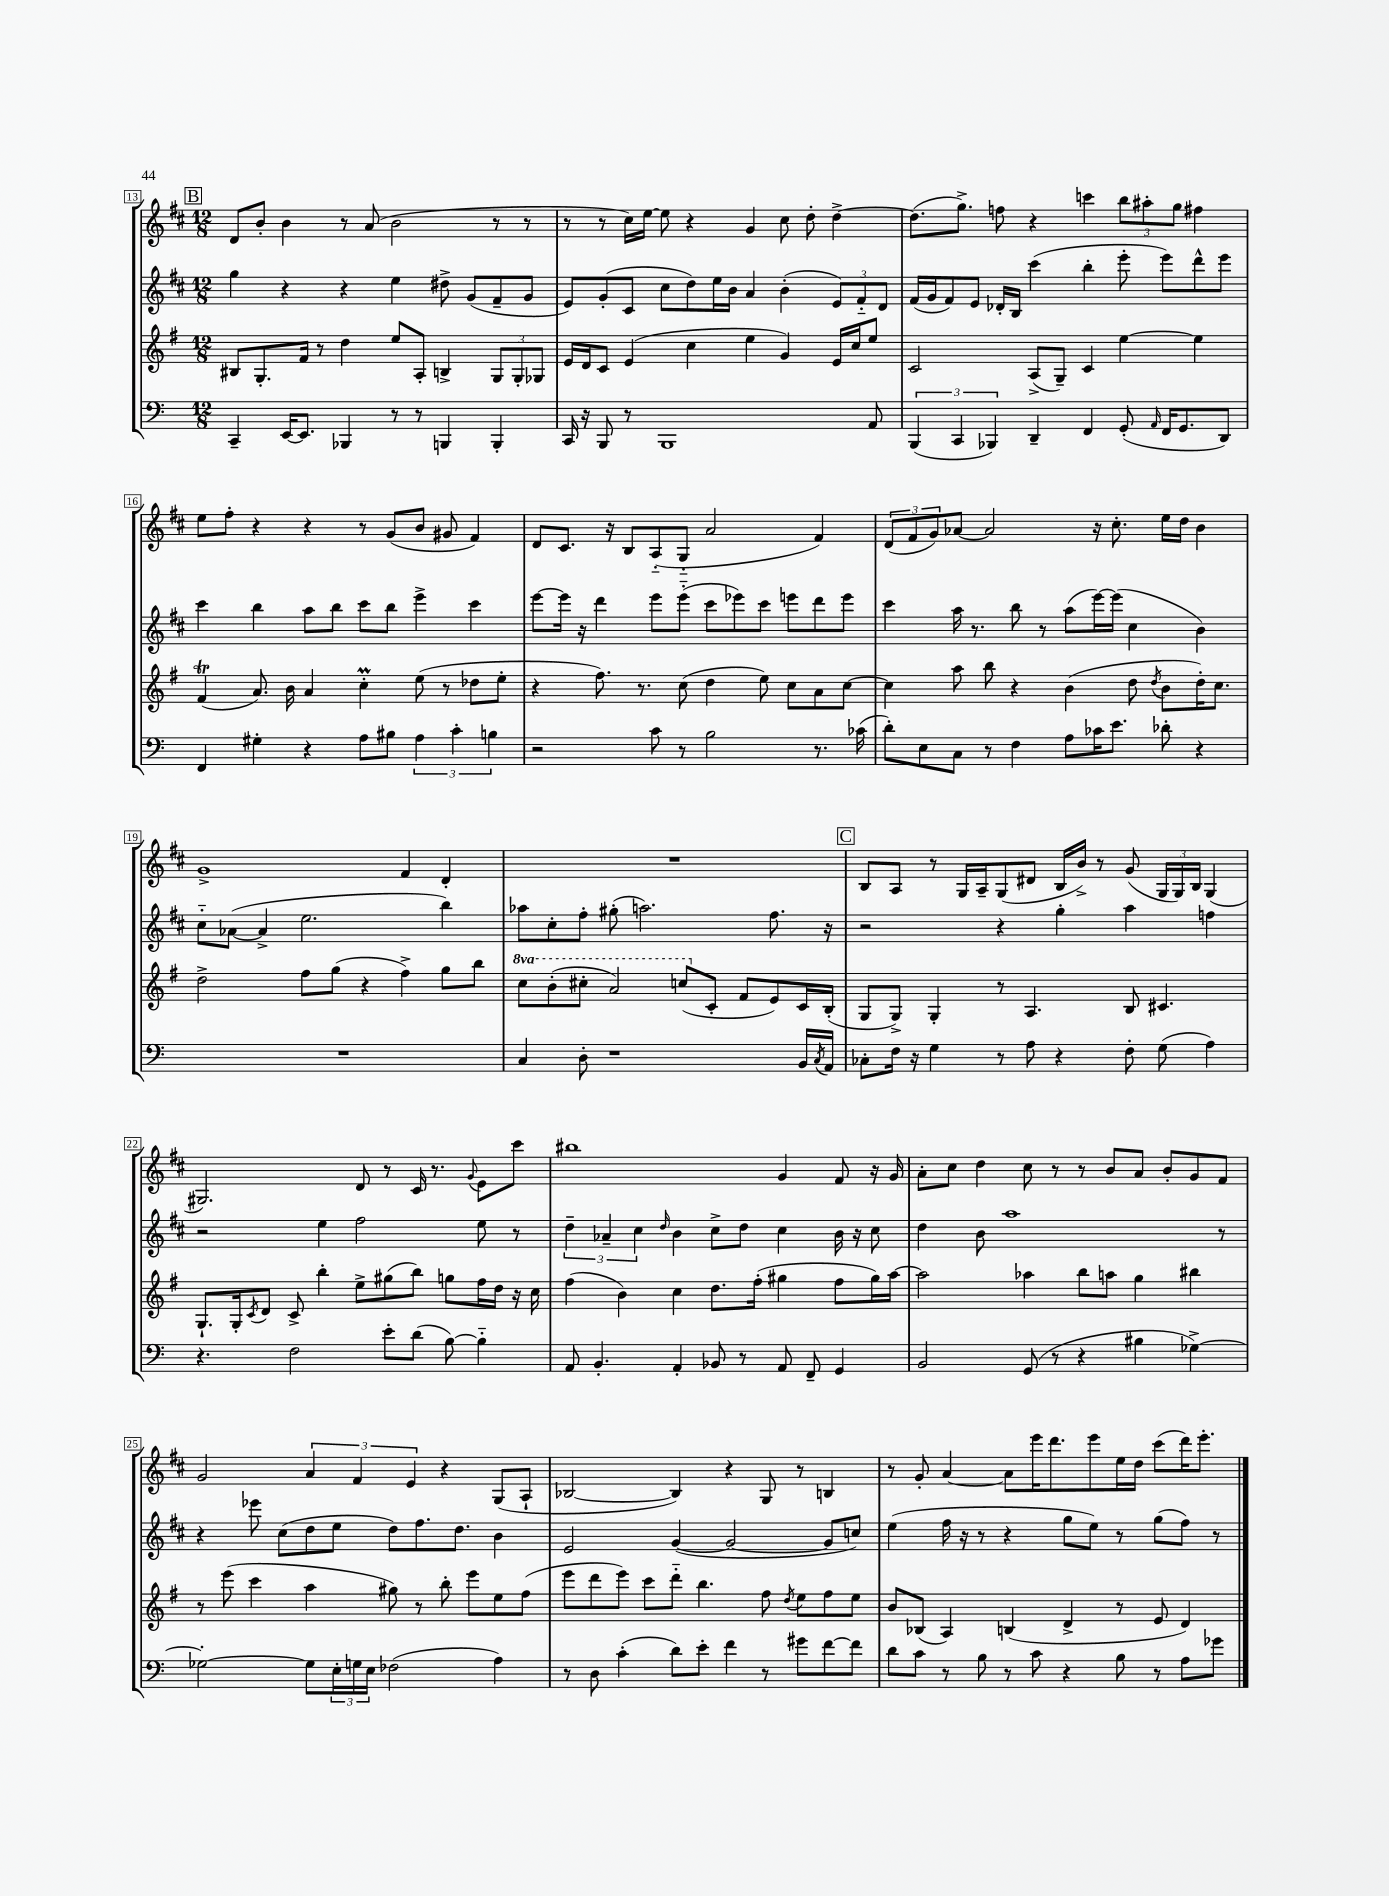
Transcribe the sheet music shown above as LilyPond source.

<<
\new StaffGroup <<
\new Staff = "s0" {
    \clef treble \key d \major \numericTimeSignature \time 12/8
    \mark \markup { \box "B" } d'8 b'8-. b'4 r8 a'8( b'2 r8 r8 |
    r8 r8 cis''16) e''16~ e''8 r4 g'4 cis''8 d''8-. d''4~-> |
    d''8.( g''8.->) f''8 r4 c'''4 \tuplet 3/2 { b''8 ais''8-. g''8 } fis''4 |
    e''8 fis''8-. r4 r4 r8 g'8( b'8 gis'8 fis'4) |
    d'8 cis'8. r16 b8 a8-_( g8-_ a'2 fis'4) |
    \tuplet 3/2 { d'8( fis'8 g'8) } aes'8~ aes'2 r16 cis''8.-. e''16 d''16 b'4 |
    g'1-> fis'4 d'4-. |
    R1. |
    \mark \markup { \box "C" } b8 a8 r8 g16 a16-- g8( dis'8 b16 b'16->) r8 g'8( \tuplet 3/2 { g16 g16) b16 } g4( |
    gis2.) d'8 r8 cis'16 r8. \appoggiatura { g'8 } e'8 cis'''8 |
    bis''1 g'4 fis'8 r16 g'16 |
    a'8-. cis''8 d''4 cis''8 r8 r8 b'8 a'8 b'8-. g'8 fis'8 |
    g'2 \tuplet 3/2 { a'4 fis'4 e'4 } r4 g8( a8-! |
    bes2~ bes4) r4 g8 r8 b4 |
    r8 g'8-. a'4~ a'8 e'''16 d'''8. e'''8 e''16 d''16 cis'''8( d'''16) e'''8.-. \bar "|." |
}
\new Staff = "s1" {
    \clef treble \key d \major \numericTimeSignature \time 12/8
    \mark \markup { \box "B" } g''4 r4 r4 e''4 dis''8-> g'8( fis'8-- g'8 |
    e'8) g'8-.( cis'8 cis''8 d''8) e''16 b'16 a'4 b'4-.( \tuplet 3/2 { e'8) fis'8-_ d'8 } |
    fis'16( g'16 fis'8) e'8 des'16-. b16 cis'''4( b''4-. e'''8-. e'''8) d'''8-^ e'''8 |
    cis'''4 b''4 a''8 b''8 cis'''8 b''8 e'''4-> cis'''4 |
    e'''8~ e'''16 r16 d'''4 e'''8 e'''8-_( cis'''8 ees'''8) cis'''8 e'''8 d'''8 e'''8 |
    cis'''4 a''16 r8. b''8 r8 a''8( e'''16~) e'''16( cis''4 b'4) |
    cis''8-_ aes'8~( aes'4-> e''2. b''4) |
    aes''8 cis''8-. fis''8-. gis''8-.( a''2.) fis''8. r16 |
    \mark \markup { \box "C" } r2 r4 g''4-. a''4 f''4 |
    r2 e''4 fis''2 e''8 r8 |
    \tuplet 3/2 { d''4-- aes'4-- cis''4 } \grace { d''16 } b'4 cis''8-> d''8 cis''4 b'16 r16 cis''8 |
    d''4 b'8 a''1 r8 |
    r4 ees'''8 cis''8( d''8 e''8 d''8) fis''8. d''8. b'4 |
    e'2 g'4~( g'2~ g'8 c''8) |
    e''4( fis''16 r16 r8 r4 g''8 e''8) r8 g''8( fis''8) r8 \bar "|." |
}
\new Staff = "s2" {
    \clef treble \key g \major \numericTimeSignature \time 12/8 \set Staff.ottavationMarkups = #ottavation-simple-ordinals
    \mark \markup { \box "B" } bis8 g8.-. fis'16 r8 d''4 e''8 a8-. b4-> \tuplet 3/2 { g8 g8-. ges8 } |
    e'16 d'16 c'8 e'4( c''4 e''4 g'4) e'16 c''16 e''8 |
    c'2 a8->( g8--) c'4 e''4~ e''4 |
    fis'4\trill( a'8.) b'16 a'4 c''4-.\prall e''8( r8 des''8 e''8-. |
    r4 fis''8.) r8. c''8( d''4 e''8) c''8 a'8 c''8~ |
    c''4 a''8 b''8 r4 b'4( d''8 \acciaccatura { d''8 } b'8 d''16-.) c''8. |
    d''2-> fis''8 g''8( r4 fis''4->) g''8 b''8 |
    \ottava #1 c'''8 b''8-.( cis'''8-. a''2) c'''8( \ottava #0 c'8-. fis'8 e'8) c'16 b16-.( |
    \mark \markup { \box "C" } g8 g8->) g4-. r8 a4. b8 cis'4. |
    g8.-! g16-. \acciaccatura { c'8 } d'8 c'8-> b''4-. e''8-> gis''8( b''8) g''8 fis''16 d''16 r16 c''16 |
    fis''4( b'4) c''4 d''8. fis''16-.( gis''4 fis''8 gis''16) a''16~ |
    a''2 aes''4 b''8 a''8 g''4 bis''4 |
    r8 e'''8( c'''4 a''4 gis''8) r8 b''8-. e'''8 e''8 fis''8( |
    e'''8 d'''8 e'''8) c'''8 d'''8-_ b''4. fis''8 \acciaccatura { d''8 } e''8 fis''8 e''8 |
    b'8 bes8( a4) b4( d'4-> r8 e'8 d'4) \bar "|." |
}
\new Staff = "s3" {
    \clef bass \key c \major \numericTimeSignature \time 12/8
    \mark \markup { \box "B" } c,4-- e,16~ e,8. bes,,4 r8 r8 b,,4 b,,4-. |
    c,16 r16 b,,8 r8 b,,1 a,8 |
    \tuplet 3/2 { b,,4( c,4 bes,,4) } d,4-- f,4 g,8-.( \grace { a,16 } f,16 g,8. d,8) |
    f,4 gis4-. r4 a8 bis8 \tuplet 3/2 { a4 c'4-. b4 } |
    r2 c'8 r8 b2 r8. ces'16( |
    d'8-.) e8 c8 r8 f4 a8 ces'16 e'8. des'8-. r4 |
    R1. |
    c4 d8-. r1 b,16 \acciaccatura { c8 } a,16 |
    \mark \markup { \box "C" } ces8-. f16 r16 g4 r8 a8 r4 f8-. g8( a4) |
    r4. f2 e'8-. d'8( b8~) b4-_ |
    a,8 b,4.-. a,4-. bes,8 r8 a,8 f,8-- g,4 |
    b,2 g,8( r8 r4 bis4 ges4~->) |
    ges2~-. ges8 \tuplet 3/2 { e16-. g16 e16 } fes2( a4) |
    r8 d8 c'4-.( d'8) e'8-. f'4 r8 gis'8 f'8~ f'8 |
    d'8 c'8 r8 b8 r8 c'8 r4 b8 r8 a8 ges'8 \bar "|." |
}
>>
>>
\layout { \context { \Score currentBarNumber = #13 \override BarNumber.stencil = #(make-stencil-boxer 0.1 0.3 ly:text-interface::print) } }
